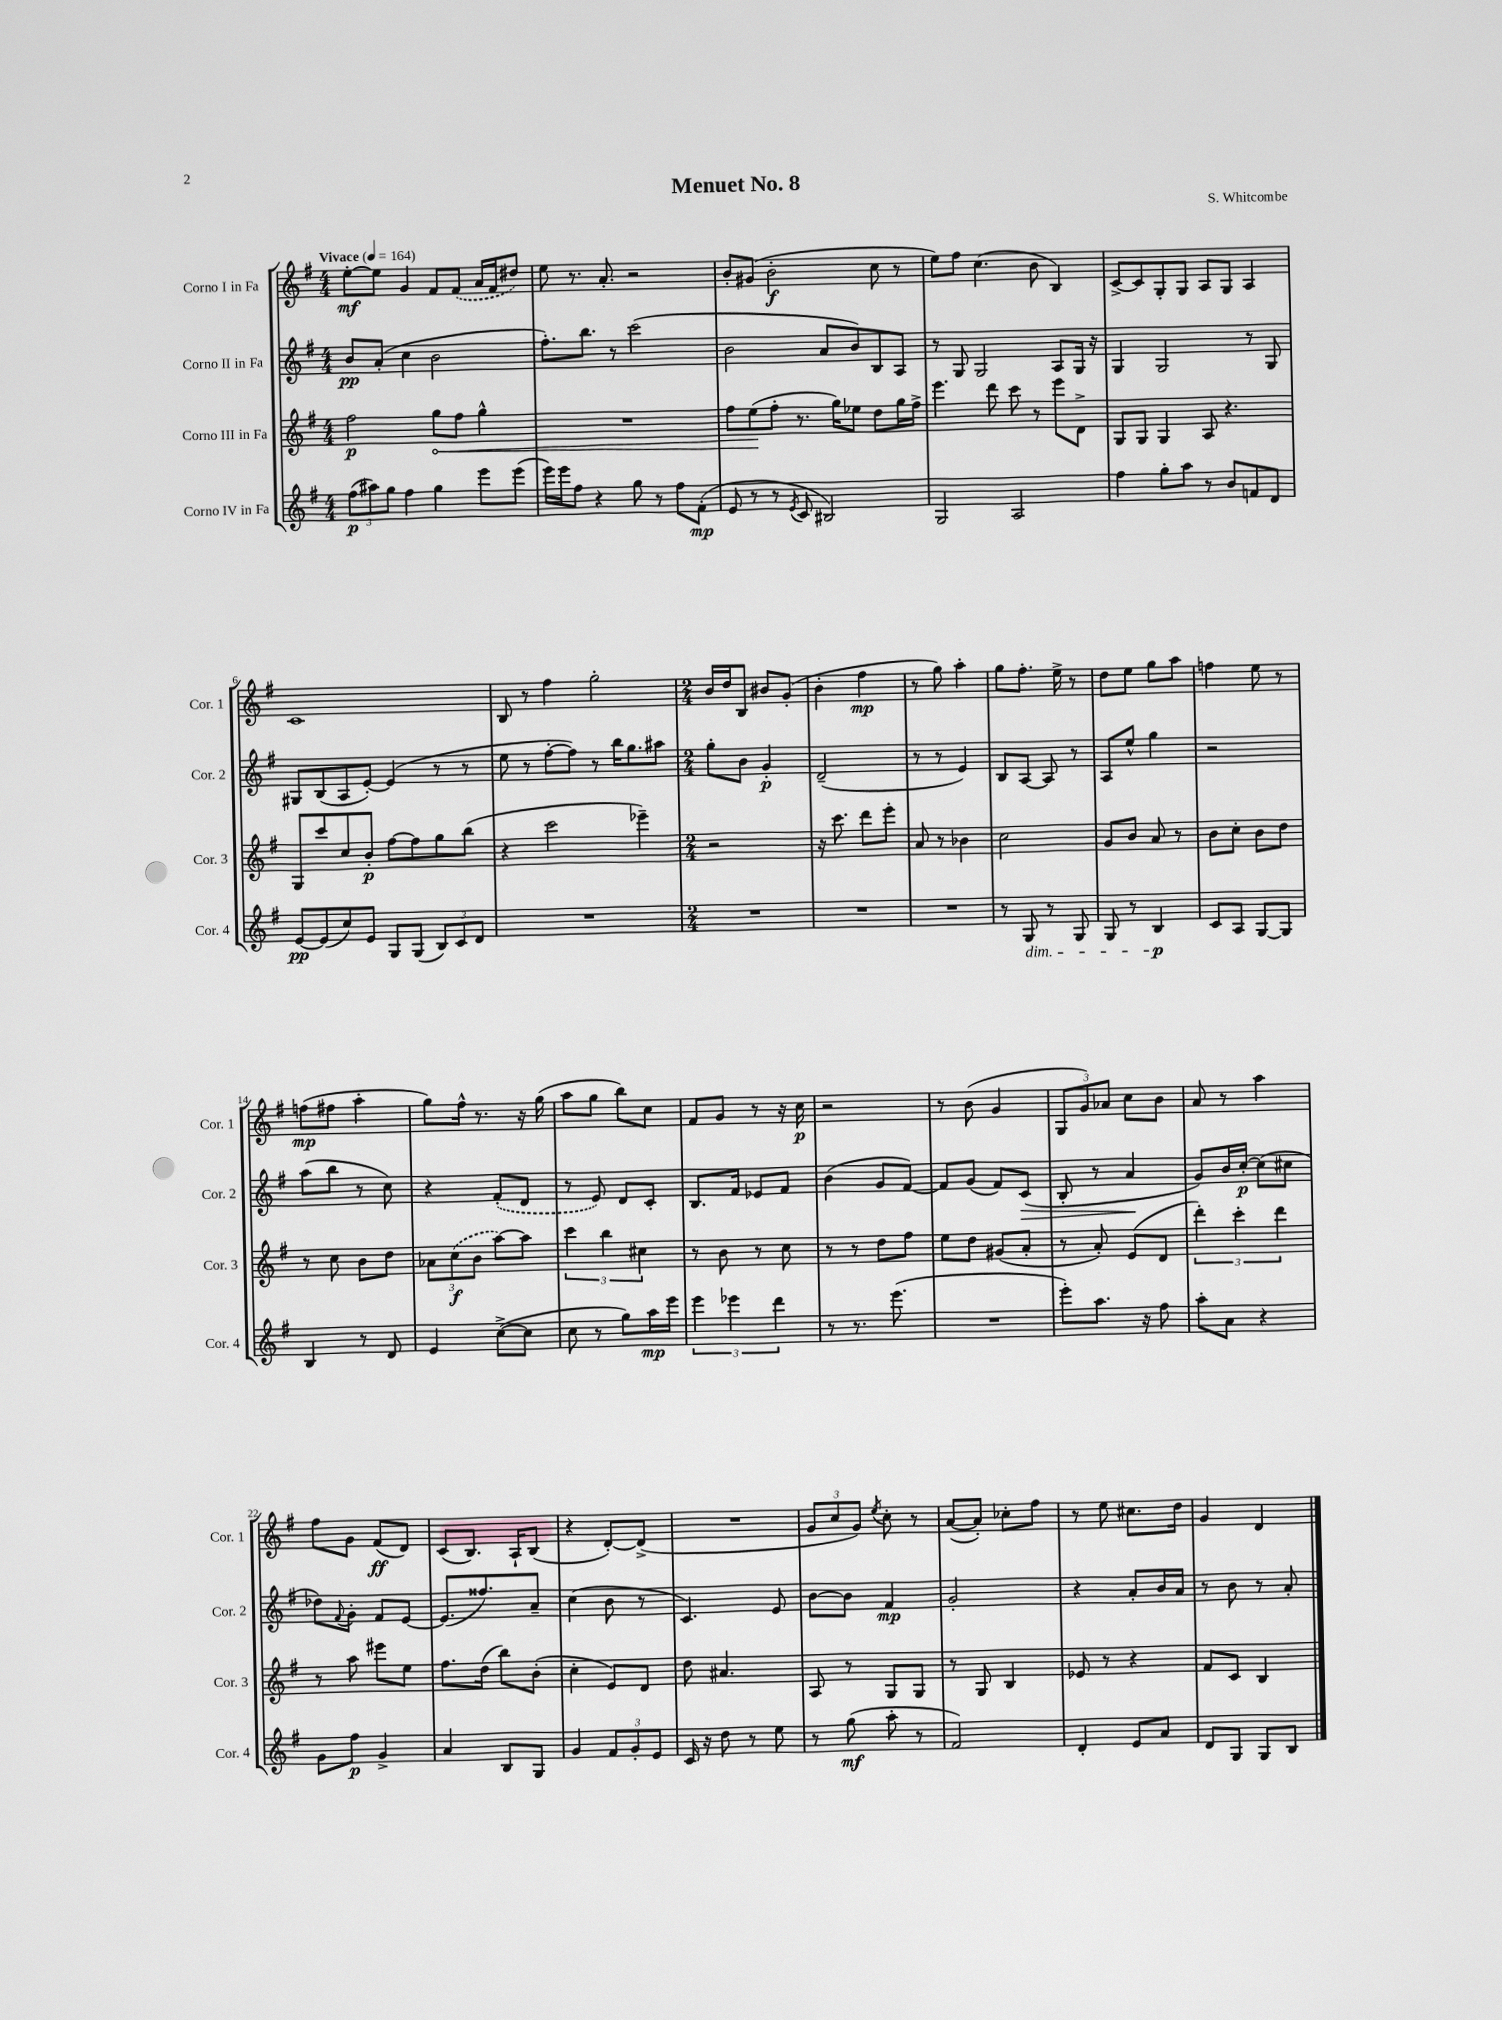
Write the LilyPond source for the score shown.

\header { title = "Menuet No. 8" composer = "S. Whitcombe" }
<<
\new StaffGroup <<
\new Staff = "s0" \with { instrumentName = "Corno I in Fa" shortInstrumentName = "Cor. 1" } {
    \clef treble \key g \major \numericTimeSignature \time 4/4 \tempo "Vivace" 4 = 164
    e''8~-.\mf e''8 g'4 fis'8 \once \slurDashed fis'8( a'16 fis'16 dis''8) |
    e''8 r8. a'8.-. r2 |
    b'8-. gis'8( b'2-.\f c''8 r8 |
    e''8) fis''8 c''4.( b'8 b4) |
    c'8~-> c'8 g8-. g8 a8 g8 a4 |
    c'1 |
    b8 r8 fis''4 g''2-. |
    \numericTimeSignature \time 2/4 b'16 d''16 b8 bis'8 g'8-.( |
    b'4-. fis''4\mp |
    r8 g''8) a''4-. |
    g''8 fis''8.-. e''16-> r8 |
    d''8 e''8 g''8 a''8 |
    f''4 e''8 r8 |
    f''8\mp( fis''8 a''4-. |
    g''8) fis''16-^ r8. r16 g''16( |
    a''8 g''8 b''8) c''8 |
    fis'8 g'8 r8 r16 c''16\p |
    r2 |
    r8 b'8( g'4 |
    \tuplet 3/2 { g8 g'8) aes'8 } c''8 b'8 |
    a'8 r8 a''4 |
    fis''8 g'8 fis'8\ff( d'8) |
    c'8( b8.) a16-! b8( |
    r4 d'8~-.) d'8->( |
    R2 |
    \tuplet 3/2 { g'8 c''8 g'8) } \acciaccatura { e''8 } c''8-. r8 |
    a'8~( a'8-.) ces''8-. fis''8 |
    r8 e''8 cis''8. d''16 |
    g'4 d'4 \bar "|." |
}
\new Staff = "s1" \with { instrumentName = "Corno II in Fa" shortInstrumentName = "Cor. 2" } {
    \clef treble \key g \major \numericTimeSignature \time 4/4
    b'8\pp a'8-.( c''4 b'2 |
    fis''8.-.) b''8. r8 c'''2( |
    b'2 a'8 b'8) b8 a8 |
    r8 g8 g2 a8 g16 r16 |
    g4 g2 r8 g8 |
    gis8 b8( a8 e'8~-.) e'4( r8 r8 |
    e''8 r8 fis''8~-. fis''8) r8 b''16 g''8. ais''8 |
    \numericTimeSignature \time 2/4 g''8-. b'8 g'4-.\p |
    d'2--( |
    r8 r8 e'4) |
    b8 a8~ a8 r8 |
    a8 e''8-^ g''4 |
    r2 |
    a''8( b''8 r8 c''8) |
    r4 \once \slurDashed fis'8-.( d'8 |
    r8 e'8) d'8 c'8-. |
    b8. fis'16 ees'8 fis'8 |
    b'4( g'8 fis'8~) |
    fis'8 g'8( fis'8) c'8\>( |
    b8-. r8 a'4\! |
    g'8) b'16 c''16~-.\p c''8( cis''8 |
    des''8) \appoggiatura { fis'8 } g'8-. fis'8 e'8~ |
    e'8.( fisis''8.) a'8-- |
    c''4( b'8 r8 |
    c'4.) e'8 |
    b'8~ b'8 fis'4\mp |
    g'2-. |
    r4 a'8-. b'16 a'16 |
    r8 b'8 r8 a'8-. \bar "|." |
}
\new Staff = "s2" \with { instrumentName = "Corno III in Fa" shortInstrumentName = "Cor. 3" } {
    \clef treble \key g \major \numericTimeSignature \time 4/4
    fis''2\p \once \override Hairpin.circled-tip = ##t g''8\< fis''8 g''4-^ |
    R1 |
    fis''8 e''8\!( fis''8-. r8. g''16) ees''8 d''8 g''16 fis''16-> |
    e'''4. d'''8 c'''8 r8 e'''8 d'8-> |
    g8 g8 g4 a8 r4. |
    g8 c'''8 c''8 b'8-.\p fis''8~ fis''8 g''8 b''8( |
    r4 c'''2 ees'''4--) |
    \numericTimeSignature \time 2/4 r2 |
    r16 c'''8. d'''8 e'''8-. |
    a'8 r8 bes'4 |
    c''2 |
    g'8 b'8 a'8 r8 |
    b'8 c''8-. b'8 d''8 |
    r8 c''8 b'8 d''8 |
    \tuplet 3/2 { aes'8 \once \slurDashed c''8\f( b'8 } a''8~) a''8 |
    \tuplet 3/2 { c'''4 b''4 cis''4 } |
    r8 b'8 r8 c''8 |
    r8 r8 d''8 fis''8 |
    e''8 d''8 gis'8( a'8-. |
    r8 a'8-.) e'8( d'8 |
    \tuplet 3/2 { d'''4-.) c'''4-. d'''4 } |
    r8 a''8 eis'''8 e''8 |
    fis''8. d''16( b''8) b'8-.( |
    c''4-. e'8) d'8 |
    d''8 ais'4. |
    a8 r8 g8 g8 |
    r8 g8 b4 |
    ees'8 r8 r4 |
    fis'8 c'8 b4 \bar "|." |
}
\new Staff = "s3" \with { instrumentName = "Corno IV in Fa" shortInstrumentName = "Cor. 4" } {
    \clef treble \key g \major \numericTimeSignature \time 4/4
    \tuplet 3/2 { fis''8\p( ais''8) g''8 } fis''4 g''4 e'''8 e'''8( |
    e'''16) e'''16 fis''8 r4 g''8 r8 fis''8 fis'8-.\mp( |
    e'8 r8 r8 \acciaccatura { e'8 } c'8 bis2) |
    g2 a2 |
    fis''4 g''8-. a''8 r8 b'8 f'8 d'8 |
    e'8~\pp e'8( c''8) e'8 g8 g8( \tuplet 3/2 { b8) c'8 d'8 } |
    R1 |
    \numericTimeSignature \time 2/4 R2 |
    R2 |
    R2 |
    r8 g8\dim r8 g8 |
    g8 r8 b4\p\! |
    c'8 a8 g8~ g8 |
    b4 r8 d'8 |
    e'4 c''8~->( c''8 |
    c''8 r8 g''8) a''16\mp e'''16 |
    \tuplet 3/2 { e'''4 ees'''4 d'''4 } |
    r8 r8. e'''8.( |
    R2 |
    e'''8-.) a''8. r16 fis''8 |
    a''8-. a'8 r4 |
    g'8 fis''8\p g'4-> |
    a'4 b8 g8 |
    g'4 \tuplet 3/2 { fis'8 g'8-. e'8 } |
    c'16 r16 d''8 r8 e''8 |
    r8 g''8\mf( a''8-. r8 |
    fis'2) |
    d'4-. e'8 a'8 |
    d'8 g8 g8 b8 \bar "|." |
}
>>
>>
